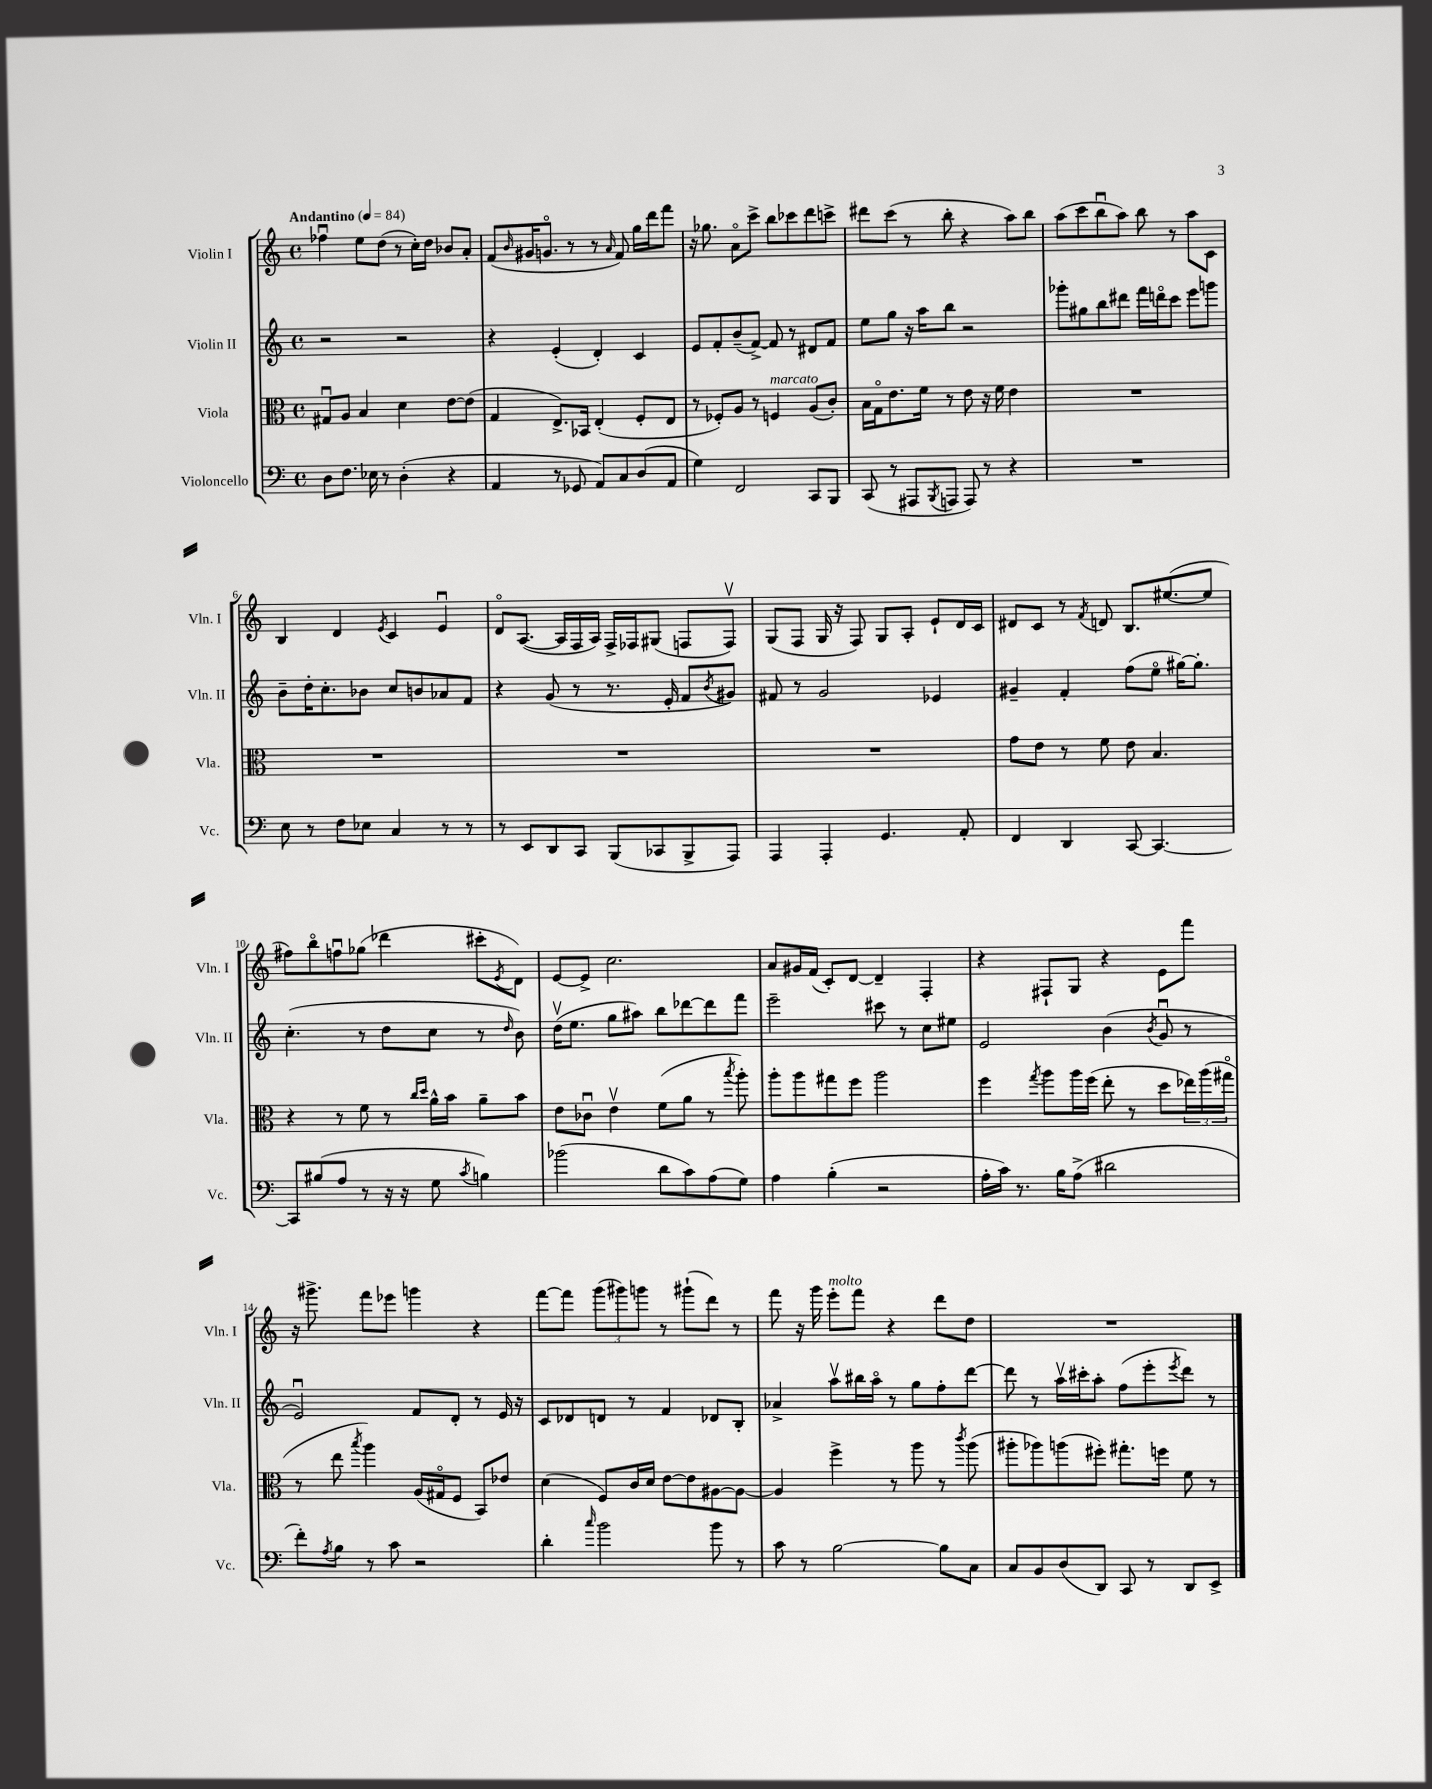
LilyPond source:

<<
\new StaffGroup <<
\new Staff = "s0" \with { instrumentName = "Violin I" shortInstrumentName = "Vln. I" } {
    \clef treble \key c \major \defaultTimeSignature \time 4/4 \tempo "Andantino" 4 = 84
    fes''4\downbow e''8 d''8( r8 c''16-.) d''16 bes'8 a'8-. |
    f'8( \grace { b'16 } gis'16 g'8.\flageolet r8 r8 \grace { a'16 } f'8) g''16 d'''16 f'''8 |
    r16 ges''8. a'8\flageolet c'''8-> b''8 ces'''8 d'''8 c'''8-> |
    dis'''8 c'''8( r8 b''8-. r4 a''8) b''8 |
    a''8( c'''8 b''8\downbow a''8) b''8 r8 a''8 c'8 |
    b4 d'4 \acciaccatura { e'8 } c'4 e'4\downbow |
    d'8\flageolet a8.~( a16 f16 a16) f16-> fes16 gis8( f8 f8\upbow) |
    g8( f8 g16 r16 f8) g8 a8-. e'8-! d'16 c'16 |
    dis'8 c'8 r8 \acciaccatura { f'8 } d'8 b8. eis''8.~( eis''8 |
    fis''8) b''8\flageolet f''8\downbow ges''8( des'''4 cis'''8-. \acciaccatura { e'8 } d'8) |
    e'8~ e'8-> c''2. |
    a'8 gis'16 f'16( c'8-.) d'8~ d'4-- f4-. |
    r4 fis8-! g8 r4 e'8 f'''8 |
    r16 gis'''8.-> f'''8 ees'''8 g'''4 r4 |
    f'''8~ f'''8 \tuplet 3/2 { g'''8( gis'''8) g'''8 } r8 gis'''8-!( d'''8) r8 |
    f'''8 r16 g'''16 e'''8-.^\markup { \italic "molto" } f'''8 r4 d'''8 d''8 |
    R1 \bar "|." |
}
\new Staff = "s1" \with { instrumentName = "Violin II" shortInstrumentName = "Vln. II" } {
    \clef treble \key c \major \defaultTimeSignature \time 4/4
    r2 r2 |
    r4 e'4-.( d'4-.) c'4 |
    e'8 f'8-. b'8--( f'8~->) f'8 r8 dis'8 f'8 |
    e''8 g''8 r16 a''16 b''8 r2 |
    ges'''8-. gis''8 b''8 dis'''8 f'''16 d'''16\flageolet c'''8 e'''8 g'''8 |
    b'8-- d''16-. c''8.-. bes'8 c''8 b'8 aes'8 f'8 |
    r4 g'8( r8 r8. e'16-. f'8 \acciaccatura { b'8 } gis'8) |
    fis'8 r8 g'2 ees'4 |
    gis'4-- f'4-. f''8( e''8\flageolet gis''16~) gis''8.-. |
    c''4.-.( r8 d''8 c''8 r8 \grace { d''16 } b'8) |
    d''16\upbow( e''8. g''8 ais''8) b''8 des'''8~ des'''8 f'''8 |
    e'''2-- cis'''8 r8 c''8 eis''8 |
    e'2 b'4( \acciaccatura { b'8 } g'8\downbow r8 |
    e'2\downbow) f'8 d'8-. r8 e'16 r16 |
    c'8 des'8 d'8 r8 f'4 des'8 b8-. |
    aes'4-> a''8\upbow bis''16 a''16\flageolet r8 g''8 f''8-. d'''8~ |
    d'''8 r8 a''16\upbow cis'''16-. a''8-. f''8( e'''8-. \acciaccatura { e'''8 } d'''8) r8 \bar "|." |
}
\new Staff = "s2" \with { instrumentName = "Viola" shortInstrumentName = "Vla." } {
    \clef alto \key c \major \defaultTimeSignature \time 4/4
    gis8\downbow a8 b4 d'4 e'8~ e'8( |
    g4 e8.->) bes,16 e4-.( f8-. e8 |
    r8 fes8-.) a8 r8 f4^\markup { \italic "marcato" } a8( c'8-.) |
    b16 g16\flageolet e'8. f'16 r8 e'8 r16 f'16 e'4 |
    R1 |
    R1 |
    R1 |
    R1 |
    g'8 e'8 r8 f'8 e'8 b4. |
    r4 r8 f'8 r8 \grace { c''16 d''16 } a'16-^ b'16 a'8-- b'8 |
    e'8 ces'8\downbow e'4\upbow f'8( a'8 r8 \acciaccatura { b''8 } a''8-.) |
    a''8-. a''8 gis''8 f''8 a''2 |
    f''4 \acciaccatura { g''8 } a''8 a''16 f''16( e''8-. r8 d''8 \tuplet 3/2 { ees''16) a''16( gis''16\flageolet } |
    r8 e''8 \acciaccatura { b''8 } a''4) a16( gis16\flageolet f8 b,8) ees'8 |
    d'4( f8) c'16 d'16 e'8~ e'8 ais8~ ais8~ |
    ais4 f''4-> r8 a''8 r8 \acciaccatura { c'''8 } a''8( |
    ais''8-. aes''8) a''8( fis''8-.) gis''8.-. f''16 f'8 r8 \bar "|." |
}
\new Staff = "s3" \with { instrumentName = "Violoncello" shortInstrumentName = "Vc." } {
    \clef bass \key c \major \defaultTimeSignature \time 4/4
    d8 f8. ees16 r8 d4-.( r4 |
    a,4 r8 ges,8 a,8) c8 d8( a,8 |
    g4) f,2 c,8 b,,8 |
    c,8( r8 ais,,8 \acciaccatura { b,,8 } a,,8 a,,8) r8 r4 |
    R1 |
    e8 r8 f8 ees8 c4 r8 r8 |
    r8 e,8 d,8 c,8 b,,8( ces,8 b,,8-> a,,8) |
    a,,4 a,,4-. g,4. a,8-. |
    f,4 d,4 c,8~ c,4.~ |
    c,8 bis8( a8 r8 r16 r16 g8 \acciaccatura { c'8 } b4) |
    bes'2( d'8 c'8) a8( g8) |
    a4 b4-.( r2 |
    a16-. c'16) r8. b16 a8->( dis'2 |
    f'8-.) \acciaccatura { a8 } b8 r8 c'8 r2 |
    d'4-. \grace { c''16 } b'2 b'8 r8 |
    c'8 r8 b2~ b8 c8 |
    c8 b,8 d8( d,8) c,8 r8 d,8 e,8-> \bar "|." |
}
>>
>>
